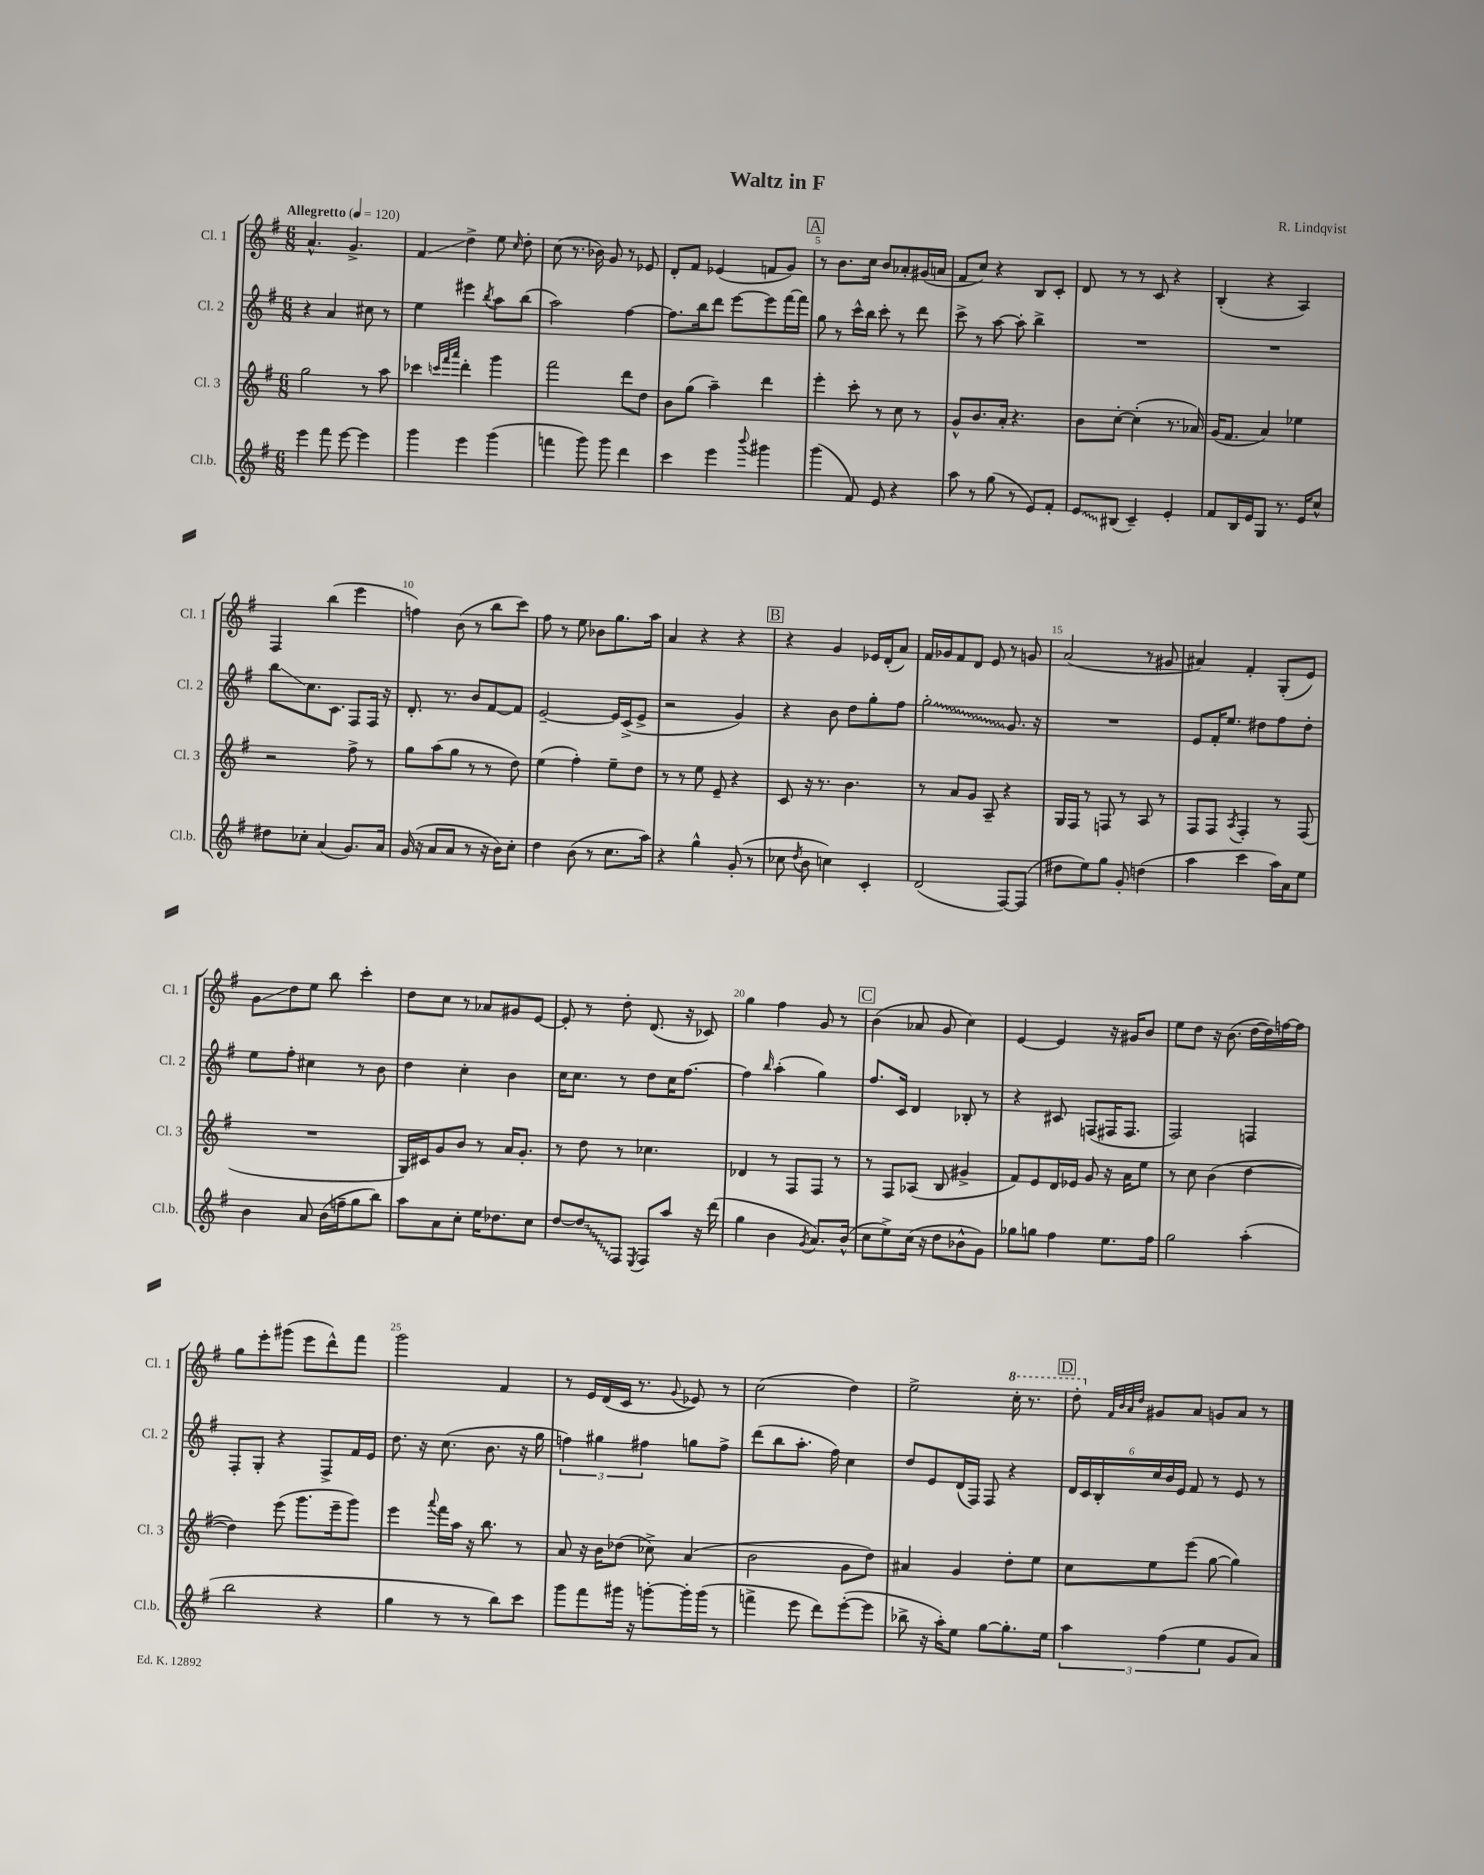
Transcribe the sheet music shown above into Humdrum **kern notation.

**kern	**kern	**kern	**kern
*staff4	*staff3	*staff2	*staff1
*clefG2	*clefG2	*clefG2	*clefG2
*k[f#]	*k[f#]	*k[f#]	*k[f#]
*M6/8	*M6/8	*M6/8	*M6/8
*MM120	*MM120	*MM120	*MM120
4eee\	2gg\	4r	4.a^^/
8fff#\	.	4a/	.
[8eee\	.	.	4.g^/
4eee\]	8r	8cc#\	.
.	8aa\	8r	.
=	=	=	=
4ggg\	4ccc-\	4ee\	4f#/
.	32qqccc/LLL	.	.
.	32qqfff#/	.	.
.	32qqaaa/JJJ	.	.
4eee\	4ddd'\	4eee#\	4dd^\
.	.	8qbb/	.
(4ggg\	4ggg\	8aa\L	8ee\
.	.	.	16qqcc/
.	.	(8bb\J	8dd'\
=	=	=	=
4fff\	2fff#\	2aa\)	(8cc\
.	.	.	8.r
8ggg\)	.	.	.
.	.	.	16b-\)
8ggg\	.	.	8g/
4ddd\	8ddd\L	[4ff#\	8r
.	8dd\J	.	8e-/
=	=	=	=
4ccc\	8b\L	8.ff#\]L	8d'/L
.	(8gg\J	.	8f#/J
.	.	16bb\k	.
4eee\	4aa~\)	8ddd\J	(4e-/
.	.	[8eee\L	.
8qqbbb/	.	.	.
4ggg#\	4ddd\	8eee\]	8f/L
.	.	[16fff#\L	8g/J)
.	.	16fff#\]JJ	.
=	=	=	=
(4ggg\	4eee'\	8gg\	8r
.	.	8r	8.b\L
8f#/)	8ccc'\	16ccc^^\LL	.
.	.	16bb\JJ	16cc\Jk
8e/	8r	8ccc'\	8b/L
4r	8cc\	8r	8a-'/
.	8r	8ddd\	(16g#/L
.	.	.	16a/JJ
=	=	=	=
8aa\	8g^^/L	8ccc^\	8f#/L
8r	8.b/	8r	8cc/J)
(8gg\	.	[8aa\	4r
.	16a'/Jk	.	.
8r	4.r	8aa'\]	.
8e/L)	.	4bb^\	8B/L
8f#'/J	.	.	8c'/J
=	=	=	=
8e/L	8b\L	2.r	8d/
(8B#/J	[8cc'\J	.	8r
4c~/)	(4cc'\]	.	8r
.	.	.	8c/
4e'/	8.r	.	4r
.	16a-/)	.	.
=	=	=	=
8f#/L	(16g/LK	2.r	(4B'/
.	8.f#/J	.	.
16B/L	.	.	.
16e/J	.	.	.
8G/J	4a/)	.	4r
8.r	.	.	.
.	4ee-\	.	4A/)
16e/LK	.	.	.
8cc^^/J	.	.	.
=	=	=	=
8dd#\L	2r	8bb\L	4F#/
8cc-'\J	.	8.cc\	.
(4a/	.	.	(4bb\
.	.	8.c\J	.
8.g/L)	8ff#^\	8F#/L	4eee\
.	8r	16F#/Jk	.
16a/Jk	.	16r	.
=	=	=	=
(16g/	8gg\L	8.d'/	4ff\)
16r	.	.	.
8a/L	(8aa\	.	.
.	.	8.r	.
8a/J	8gg\J	.	(8b\
8r	8r	8b/L	8r
16r	8r	[8f#/	8bb\L
16b\LK)	.	.	.
8cc'\J	8dd\)	8f#/]J	8ccc\J)
=	=	=	=
4dd\	(4ee\	[2e~/	8ff#\
.	.	.	8r
(8b\	4ff#'\)	.	8ee\
8r	.	.	8b-\L
8.cc\L	8ee~\L	16e/]LL	8.gg\
.	.	(16c^/J	.
.	8dd\J	8e^/J	.
16aa\Jk)	.	.	16aa\Jk
=	=	=	=
4r	8r	2r	4a/
.	8r	.	.
4gg^^\	8ee\	.	4r
.	8e~/	.	.
(8g'/	4r	4g/)	4r
8r	.	.	.
=	=	=	=
8cc-\	8c/	4r	4r
8qdd/	.	.	.
8b\	16r	.	.
.	8.r	.	.
4cc\)	.	8b\	4g/
.	4.b\	8dd\L	.
4c'/	.	8gg'\	16e-/LL
.	.	.	(16d'/J
.	.	8ff#\J	8a/J)
=	=	=	=
(2d/	8r	2gg'\	16f#/LL
.	.	.	16g-/J
.	8a/L	.	8f#/
.	8g/J	.	8d/J
.	8A~/	.	8e/
[8F#/L)	4r	8.g/	8r
(8F#/]J	.	.	8g/
.	.	16r	.
=	=	=	=
8dd#\L	16G/LL	2.r	(2a/
.	16F#/JJ	.	.
8ee\)	8r	.	.
8gg\J	8F/	.	.
8g'/	8r	.	.
(4dd\	8A/	.	8r
.	8r	.	8g#/
=	=	=	=
4aa\	8F#/L	8e/L	4a#/)
.	8F#/J	16f#'/K	.
.	.	8.ee/J	.
.	8qA/	.	.
4ccc\	4F#'/	.	4f#'/
.	.	8dd#\L	.
16aa\LL)	8r	8ff#\	(8G'/L
16a\J	.	.	.
8ee\J	(8F#/	8dd#'\J	8e/J)
=	=	=	=
4b\	2.r	8ee\L	8g\L
.	.	8ff#'\J	8dd\
8a/	.	4cc#\	8ee\J
(16b\LL	.	.	8bb\
16ff~\J	.	.	.
8gg\	.	8r	4ccc'\
8bb\J)	.	8b\	.
=	=	=	=
8aa\L	16G/LL)	4dd\	8dd\L
.	16c#/J	.	.
8a\	8g/	.	8cc\J
8cc'\J	8b/J	4cc'\	8r
16ee\LK	8r	.	8a-/L
8.dd-\	.	.	.
.	16a/LK	4b\	8g#/
.	8.g'/J	.	.
8cc\J	.	.	[8e/J
=	=	=	=
[8dd/L	8r	16cc\LK	8e'/]
.	.	8.cc\J	.
8dd/]	8dd\	.	8r
8F#/J	8r	8r	8dd'\
8qE/	.	.	.
8F#/L	4.cc-\	8dd\L	(8.d/
8aa/J	.	16cc\K	.
.	.	[8.ff#\J	16r
16r	.	.	8c-/)
(16ddd\	.	.	.
=	=	=	=
4gg\	4d-/	4ff#\]	4gg\
.	.	16qqbb/	.
4b\	8r	(4aa'\	4ff#\
.	8F#/L	.	.
8qg/	.	.	.
8.a/L)	8F#/J	4gg\)	8g/
.	8r	.	8r
(16b^^/Jk	.	.	.
=	=	=	=
8cc\L	8r	8.ff#/L	(4b\
8ee^\)	8F#/L	.	.
.	.	16c/Jk	.
(16cc\Jk	(8A-/J	4d/	8a-/
16r	.	.	.
8dd\L	8B/	.	8g/
8b-^^\	4g#^/	8B-'/	4cc\)
8g\J)	.	8r	.
=	=	=	=
8gg-\L	8f#/L)	4r	[4e/
8gg\J	8e/	.	.
4ff#\	16d/L	8c#/	4e/]
.	16e-/JJ	.	.
.	8g/	(8F/L	.
8.ee\L	16r	16F#/K	16r
.	16a\LK	8.F#/J	16g#/LK
.	8ee\J	.	8b/J
16ff#\Jk	.	.	.
=	=	=	=
2gg\	8r	2F#/)	8ee\L
.	8cc\	.	8dd\J
.	(4b\	.	16r
.	.	.	(8.b\
(4aa'\	[4dd\	4F/	[16dd\LL
.	.	.	16dd\])
.	.	.	[16ff\
.	.	.	16ff\]JJ
=	=	=	=
2bb\	4dd\])	8F#'/L	8gg\L
.	.	8G'/J	8eee'\
.	(8eee\	4r	(8ggg#\J
.	8.ggg\L	.	8eee\L
4r	.	8F#^/L	8ddd^^\)
.	16eee~\k	.	.
.	8ggg\J)	16f#/L	8fff#\J
.	.	16e/JJ	.
=	=	=	=
4gg\	4eee\	8.dd\	2ggg\
.	.	16r	.
.	8qqaaa/	.	.
8r	16fff#\LL	(8.cc\	.
.	16aa\JJ	.	.
8r	16r	.	.
.	8.bb\	8.b\	.
8bb\L)	.	.	4f#/
8ccc\J	8r	16r	.
.	.	16gg\	.
=	=	=	=
8ggg\L	8a/	6ff\)	8r
8fff#\	16r	.	16e/LL
.	.	6gg#\	.
.	16b\LK	.	(16d/
16ggg#\Jk	(8dd-\J	.	16c/JJ
16r	.	.	8.r
.	.	6ff#\	.
[8ggg'\L	8cc-^\)	.	.
.	.	.	8qqg/
16ggg'\]L	(4a/	8gg\L	8e-/)
(16ggg\JJ	.	.	.
8r	.	8ff#^\J	8r
=	=	=	=
4fff^\	2b\	(8ddd\L	(2cc\
.	.	8bb\	.
8eee\	.	8.aa'\J	.
8ddd\L)	.	.	.
.	.	16ff#\)	.
([8eee'\	8g\L	4cc\	4dd\)
8eee\]J	8dd\J)	.	.
=	=	=	=
8bb-^\	4a#/	8dd/L	2ee^\
16r	.	8e/	.
16aa'\LK)	.	.	.
8ee\J	4g/	(16d/L	.
.	.	16F#/JJ)	.
[8gg\L	.	8F#/	.
8.gg'\]	8dd'\L	4r	16ccc'\
.	.	.	8.r
.	8ee\J	.	.
16ee\Jk	.	.	.
=	=	=	=
6aa\	8cc\L	24d/LL	8ddd'\
.	.	24c/	.
.	.	24B'/	.
.	.	.	32qqf#/LLL
.	.	.	32qqb/
.	.	.	32qqa/
.	.	.	32qqdd/JJJ
.	8ee\	24cc/	8g#/L
(6ff#\	.	24b/	.
.	.	24e/JJ	.
.	(8eee\J	8f#/	8a/J
6ee\	.	.	.
.	[8gg\	8r	8g/L
8g/L	4gg\])	8e/	8a/J
8a/J)	.	8r	8r
==	==	==	==
*-	*-	*-	*-
